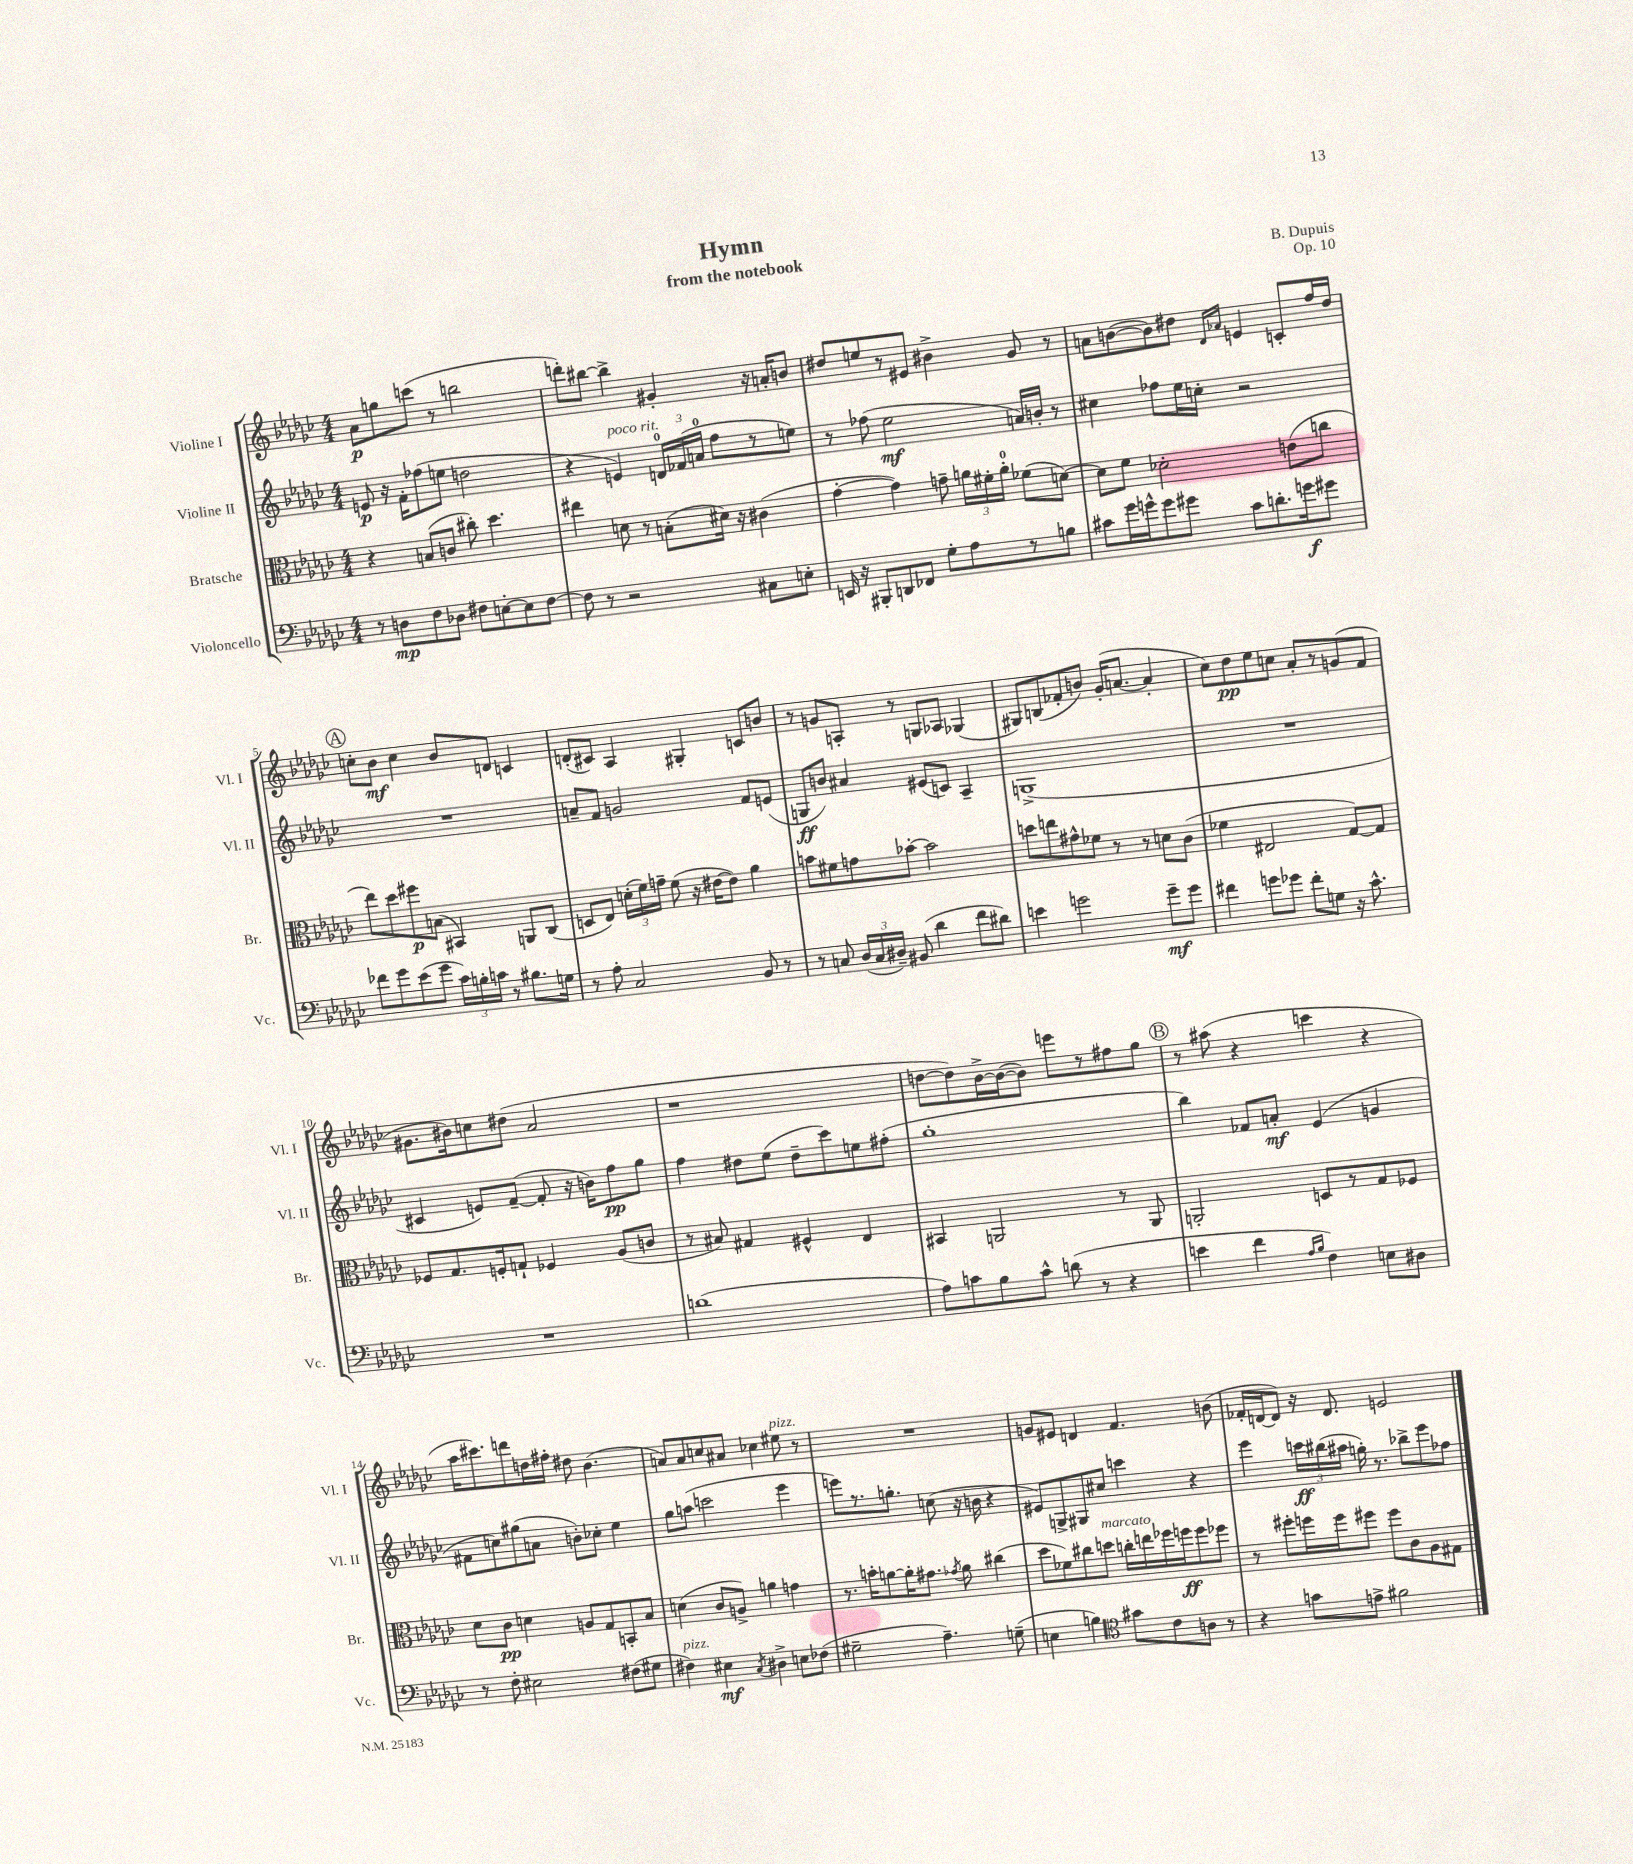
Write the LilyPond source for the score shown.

\header { title = "Hymn" composer = "B. Dupuis" subtitle = "from the notebook" opus = "Op. 10" }
<<
\new StaffGroup <<
\new Staff = "s0" \with { instrumentName = "Violine I" shortInstrumentName = "Vl. I" } {
    \clef treble \key ges \major \numericTimeSignature \time 4/4
    \autoBeamOff aes'8[\p g''8 c'''8]( r8 b''2 |
    d'''8[-.) bis''8]~ bis''4-> gis'4-. r16 a'16[-. b'8] |
    dis''8[ e''8 r8 eis'8] bis'4-> ges'8 r8 |
    a'8[ b'8~( b'8) dis''8] \grace { des'16[ aes'16] } e'4 c'8[-. f''16 dis''16] |
    \mark \markup { \circle "A" } c''8[-. bes'8]\mf c''4 bes'8[ d'8] c'4 |
    d'8[-.( cis'8]) aes4 gis4-. c'8[ b'8] |
    r8 g'8[ a8]-. r8 g8[ aes8] ges4( |
    gis8[) b8( fes'8-. b'8]) ges'16[-.( a'8.]~ a'4-. |
    ces''8[) des''8\pp ees''8 c''8] aes'8[-. r8 g'8( f'8] |
    gis'8.[ bis'16) c''8 dis''8]( aes'2 |
    r1 |
    d''8[~ d''8) bes'16~-> bes'16~( bes'8]) e'''8[ r8 fis''8 ges''8] |
    \mark \markup { \circle "B" } r8 ais''8( r4 c'''4 r4 |
    aes''16[ cis'''8.) d'''8 d''16 fis''16]-. dis''8 bes'4.( |
    a'8[) a'8 c''8 ais'8] ces''4 eis''8^\markup { \italic "pizz." } r8 |
    R1 |
    g'8[ eis'8] d'4 f'4. b'8( |
    fes'16[-. d'16~ d'8]) r16 d'8. e'2 \bar "|." |
}
\new Staff = "s1" \with { instrumentName = "Violine II" shortInstrumentName = "Vl. II" } {
    \clef treble \key ges \major \numericTimeSignature \time 4/4
    \autoBeamOff e'8\p r16 f'16[-. fes''8( e''8] d''2 |
    r4 e'4^\markup { \italic "poco rit." }) \tuplet 3/2 { d'16[-0 fes'16( a'16]-0 } f''8[ r8 e''8]) |
    r8 fes''8( ees''2\mf a'16[) b'16]-. r8 |
    cis''4 fes''8[ ees''16 c''16]-. r2 |
    \mark \markup { \circle "A" } R1 |
    a'8[-- f'8] g'2 f'8[ e'8]( |
    g8[\ff b'8]) ais'4 eis'8[( c'8]) aes4-- |
    g1->( |
    R1 |
    cis'4 e'8[) f'8]~--( f'8-. r16 b'16[) f''8\pp ges''8] |
    f''4 dis''8[ ees''8]( dis''8[-- ces'''8) e''8 fis''8]-.( |
    ges''1-. |
    \mark \markup { \circle "B" } bes''4) fes'8[ a'8]-.\mf ees'4( g'4 |
    fis'8[ c''8) gis''8( a'8] b'8[-.) ces''8]-. ees''4 |
    ges''8[ a''8]( c'''2 ees'''4 |
    e'''8[) r8. g''8.]-. c''8( r16 b'16 r4 |
    eis'8[) g8-> gis8 cis''8] c'''4 r4 |
    ees'''4 \tuplet 3/2 { c'''16[\ff bis''16( ais''16] } g''16-.) r8. bes''8[-> ees'''8 fes''8] \bar "|." |
}
\new Staff = "s2" \with { instrumentName = "Bratsche" shortInstrumentName = "Br." } {
    \clef alto \key ges \major \numericTimeSignature \time 4/4
    \autoBeamOff r4 b8[( c'8] cis''8-.) des''4. |
    eis''4 d'8 r8 b8[-.( dis'16]) r16 cis'4( |
    ges'4~-. ges'4) g'8-- \tuplet 3/2 { a'16[ fis'16-. a'16]-0-. } fes'8[( d'8]~) |
    d'8[ f'8] des'2-. e'8[( c''8] |
    \mark \markup { \circle "A" } ees''8[) des''8 fis''8\p b8]( bis,4) a,8[ ces8]( |
    d8[ ees8]) \tuplet 3/2 { d'16[-.( f'16) g'16]-- } f'8( r16 eis'16[~ eis'8]) aes'4 |
    b'8[ fis'8 g'8 bes'8]~-. bes'2 |
    d''8[ e''8 gis'8-^ fes'8] r8 r8 d'8[ ces'8]( |
    fes'4 eis2 ges8[~) ges8] |
    fes8[ ges8. f16-. g8]-! fes4 aes8[( c'8] |
    r8 bis8) gis4 fis4-^ ees4 |
    bis,4 a,2 r8 a,8 |
    \mark \markup { \circle "B" } a,2-. d8[ r8 ges8 fes8] |
    des'8[ ces'8]\pp d'4 a8[ ges8 b,8-. bes8] |
    d'4( ces'8[ a8]->) a'4 g'4 |
    r8. b'16[-. a'8~ a'16-. gis'8.] \acciaccatura { ges'8 } a'8 cis''4( |
    des''8[ fes'8) cis''8 d''8]^\markup { \italic "marcato" } c''16[-. e''16 fes''16 f''16\ff f''8 fes''8] |
    r8 fis''8[-. f''16 f''16 fis''8] fis''8[ ces'8 aes8 gis8] \bar "|." |
}
\new Staff = "s3" \with { instrumentName = "Violoncello" shortInstrumentName = "Vc." } {
    \clef bass \key ges \major \numericTimeSignature \time 4/4
    \autoBeamOff r8 d8[\mp f8 des8] fis8[ e8~-. e8 fis8]~ |
    fis8 r8 r2 cis8[ e8]-. |
    e,16 r16 bis,,8[-. d,8 fes,8] ges8[-. aes8 r8 b8] |
    cis'8[ ges'16 g'16-^ g'8 gis'8] cis'8[ d'8.-. g'16\f gis'8] |
    \mark \markup { \circle "A" } fes'8[ ges'8 ees'8( ges'8] \tuplet 3/2 { ces'16[) b16-. c'16] } r8 bis8.[ g16] |
    r8 aes8-. ces2 bes,8 r8 |
    r8 c8 \tuplet 3/2 { des16[( c16 dis16]--) } bis,8( des'4 f'8[ dis'8]) |
    e'4 g'2 g'8[--\mf g'8] |
    fis'4 g'8[ ges'8] fis'8[-. g8] r16 ces'8.-^ |
    R1 |
    d'1( |
    aes8[) c'8 bes8 c'8]-^ d'8( r8 r4 |
    \mark \markup { \circle "B" } e'4 f'4 \grace { aes16[ bes16] } f4) e8[ dis8] |
    r8 f8-. eis2 fis8[( gis8] |
    fis4^\markup { \italic "pizz." }) eis4\mf \acciaccatura { ces8 } dis4-> e8[ fes8]( |
    gis2-- aes4.--) g8--( |
    e4 b4) \clef tenor gis'8[ ces'8 a8] r8 |
    r4 g'8[ e'8]-> fis'2 \bar "|." |
}
>>
>>
